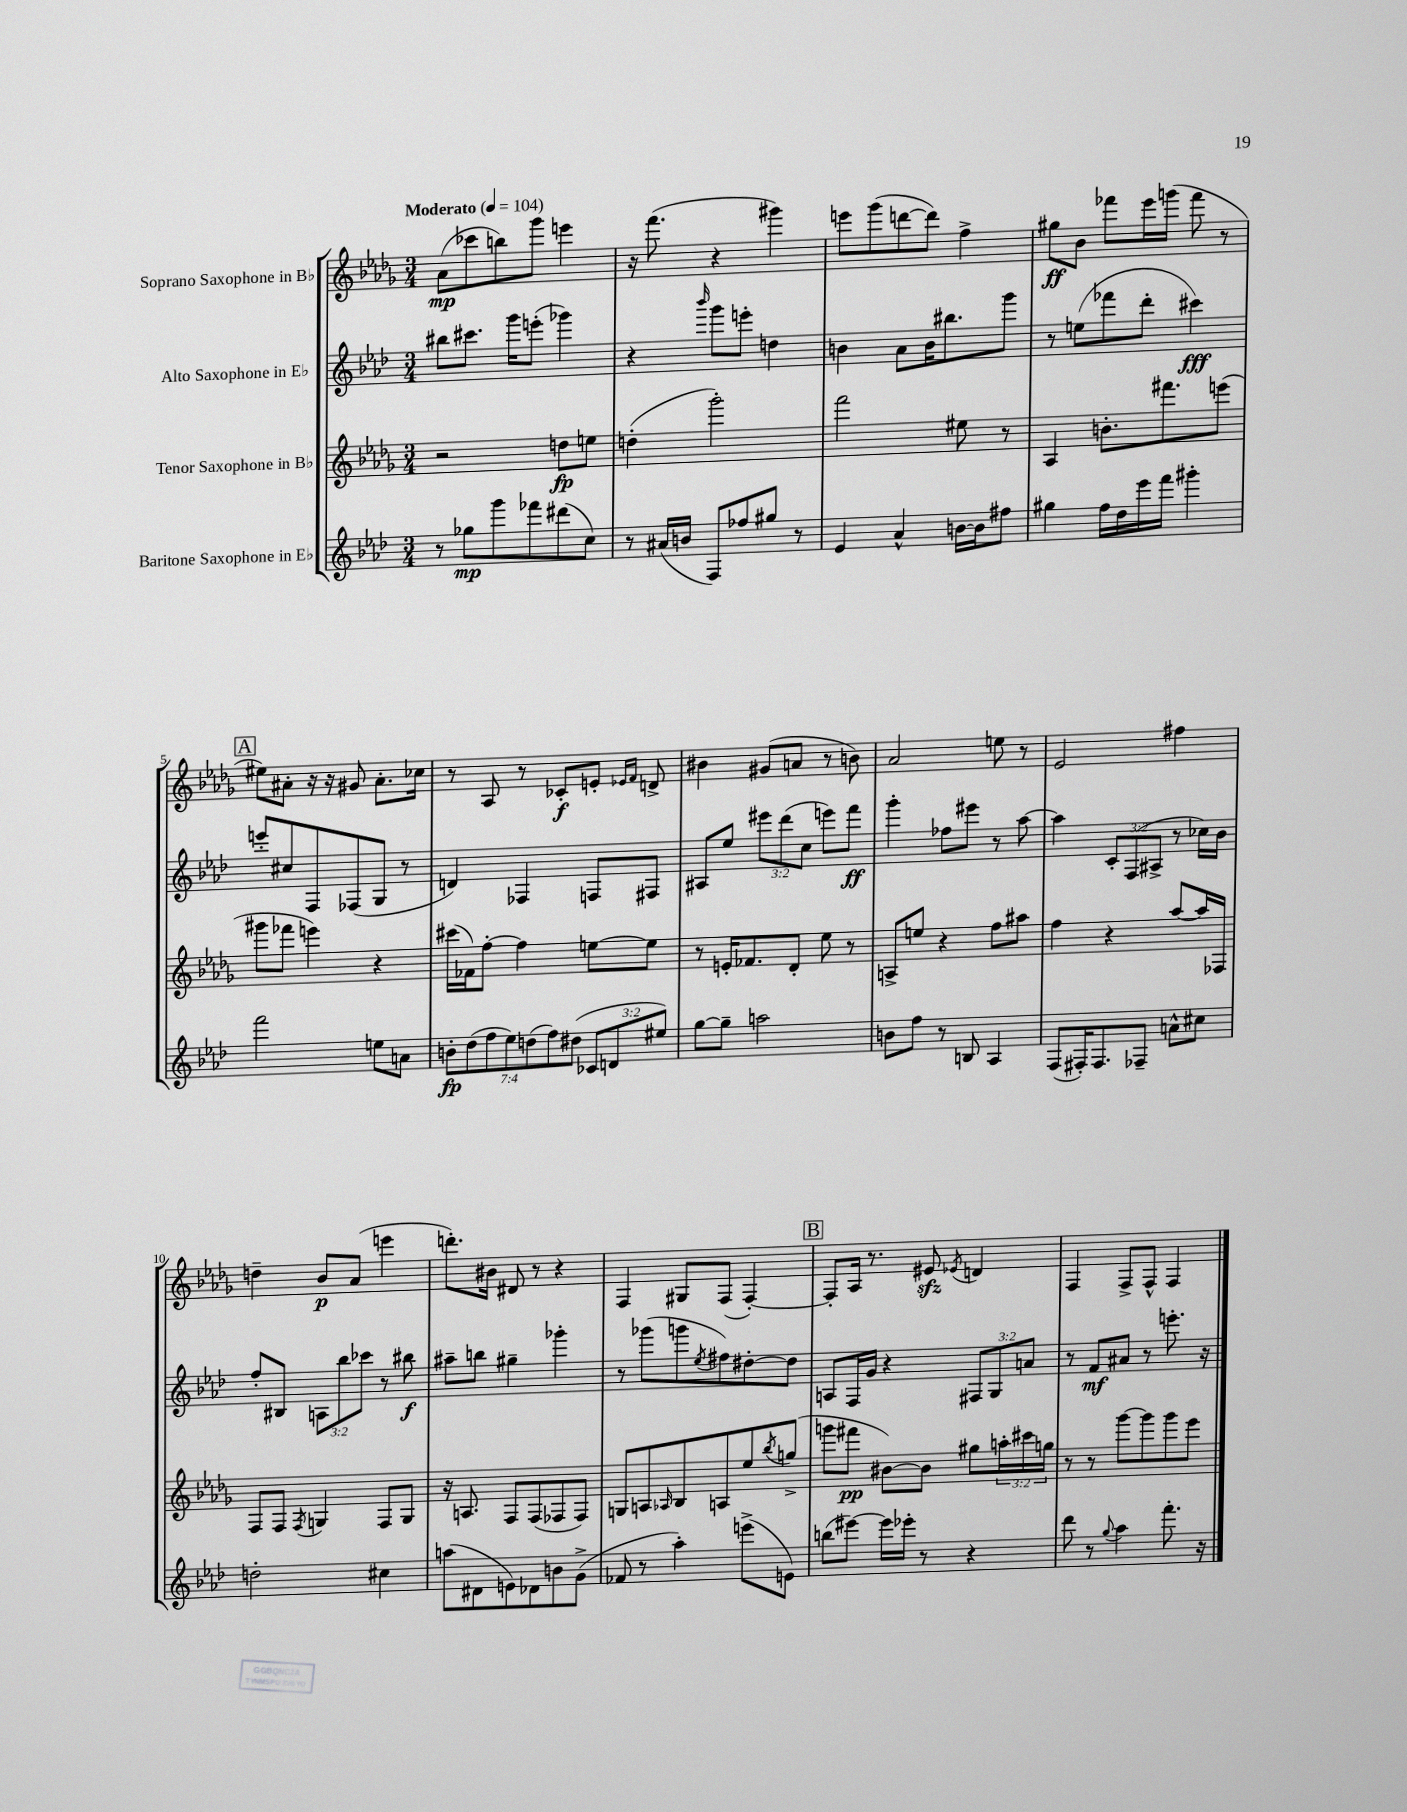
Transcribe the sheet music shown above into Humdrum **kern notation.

**kern	**kern	**kern	**kern
*staff4	*staff3	*staff2	*staff1
*clefG2	*clefG2	*clefG2	*clefG2
*k[b-e-a-d-]	*k[b-e-a-d-g-]	*k[b-e-a-d-]	*k[b-e-a-d-g-]
*M3/4	*M3/4	*M3/4	*M3/4
*MM104	*MM104	*MM104	*MM104
8r	2r	8bb#	(8a-
8gg-	.	8.ccc#	8ccc-
8ggg	.	.	8bb)
.	.	16ggg	.
8fff-	.	(8eee'	8ggg-
(8ddd#	8dd	4ggg-)	4eee
8cc)	8ee	.	.
=	=	=	=
8r	(4dd'	4r	16r
.	.	.	(8.fff
(16a#	.	.	.
16b	.	.	.
.	.	16qqbbb-	.
8F)	2ggg-')	8ggg	4r
8ff-	.	8eee'	.
8gg#	.	4dd	4ggg#)
8r	.	.	.
=	=	=	=
4e-	2fff	4b	8eee
.	.	.	(8ggg-
4a-^^	.	8a-	[8ddd
.	.	16b	8ddd])
.	.	8.bb#	.
[16b	8ee#	.	4ff^
16b]	.	.	.
8ff#	8r	8ggg	.
=	=	=	=
4gg#	4A-	8r	8gg#
.	.	(8ee	8b-
16ff	8.b'	8fff-	8fff-
16dd-	.	.	.
16eee-	.	8ddd-'	16eee-
16fff	8.fff#	.	(16ggg
4ggg#'	.	4ccc#)	8fff-
.	(8eee	.	8r
=	=	=	=
2fff	8ggg#	8eee'	8ee#)
.	8fff-	8cc#	8a#'
.	4eee)	8F	16r
.	.	.	16r
.	.	(8F-	8g#
8ee	4r	8G	8.a#'
8a	.	8r	.
.	.	.	16cc-
=	=	=	=
14b'	(16ccc#	4d)	8r
.	16f-)	.	.
(14dd-	.	.	.
.	[8ff'	.	8A-
14ff	.	.	.
14ee-)	.	.	.
.	4ff]	4F-	8r
(14dd	.	.	.
14ff)	.	.	.
.	.	.	8c-'
(14dd#	.	.	.
12c-	[8ee	8F	8e'
12d	.	.	.
.	.	.	16qqe-
.	.	.	16qqf
.	8ee]	8F#	8d^
12ee#)	.	.	.
=	=	=	=
[8gg	8r	8A#	4b#
8gg~]	16e'	8ee-	.
.	8.f-	.	.
2aa	.	12eee#	(8g#
.	.	(12ddd-	.
.	8d-'	.	8a
.	.	12cc	.
.	8ee-	8eee)	8r
.	8r	8fff	8b)
=	=	=	=
8b	8A^	4ggg'	2a-
8ff	8ee	.	.
8r	4r	8ff-	.
8B	.	8eee#	.
4A-	8ff	8r	8ee
.	8aa#	[8aa-	8r
=	=	=	=
(8F	4ff	4aa-]	2e-
16F#')	.	.	.
8.F#	.	.	.
.	4r	12c'	.
.	.	(12F	.
8F-~	.	.	.
.	.	12A#^	.
8a^^	[8aa-	8r	4ff#
8cc#	16aa-]	16cc-)	.
.	16F-	16b-	.
=	=	=	=
2dd'	8F	8ff'	4dd~
.	8F	8B#	.
.	8qF	.	.
.	4G	12A	8b-
.	.	12bb-	.
.	.	.	(8a-
.	.	12ccc-	.
4cc#	8F	8r	4eee
.	8G	8bb#	.
=	=	=	=
(8aa	16r	8aa#~	8.ddd')
.	8.A	.	.
8d#	.	8bb	.
.	.	.	16b#
8e)	8F	4gg#~	8d#
8d-	(8F	.	8r
8b	8F-	4ggg-'	4r
(8g^	8F-)	.	.
=	=	=	=
8f-	8G	8r	4F
8r	8A	(8ggg-	.
.	16qqA-	.	.
4aa-')	8B-	8ggg	8G#
.	.	8qee-	.
.	8A	8ff#)	(8F
(8eee^	8ee-	[8dd#'	[4F')
.	8qbb-	.	.
8e)	(8gg^	8dd#]	.
=	=	=	=
(8bb	8ggg	8A	8F']
[8eee#)	8fff#	16F	16A-
.	.	16g	8.r
16eee#]	[8b#)	4r	.
16eee-'	.	.	.
8r	8b#]	.	8e#
.	.	.	8qe-
4r	8gg#	12F#	4d
.	.	12G	.
.	24aa'	.	.
.	24ccc#	12a	.
.	24gg	.	.
=	=	=	=
8ddd-	8r	8r	4F
8r	8r	8f	.
8qqgg	.	.	.
4aa-	[8ggg-	8a#	8F^
.	8ggg-]	8r	8F^^
8.fff'	8ggg-	8.eee'	4F
.	8eee-	.	.
16r	.	16r	.
==	==	==	==
*-	*-	*-	*-
